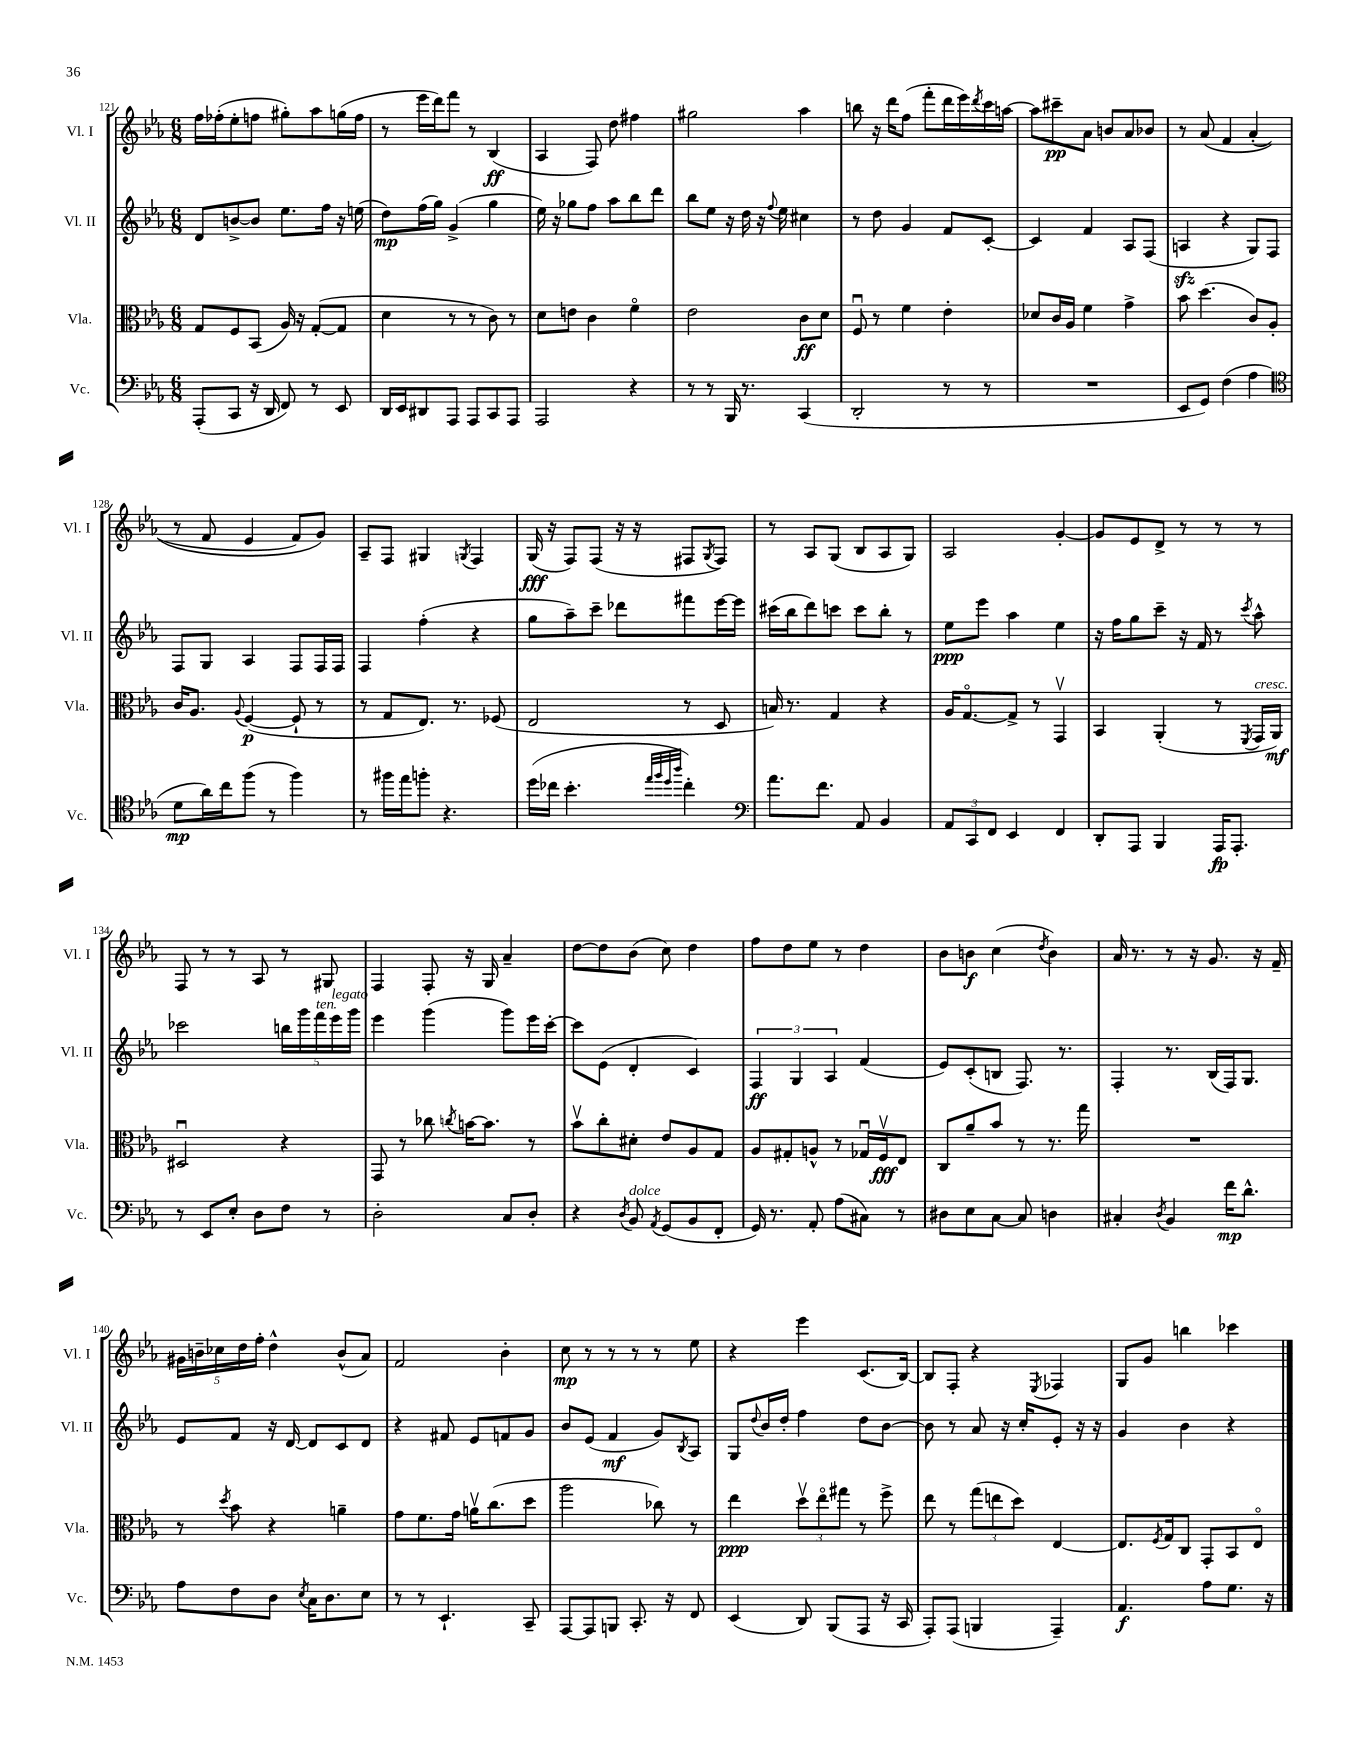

**kern	**kern	**kern	**kern
*staff4	*staff3	*staff2	*staff1
*clefF4	*clefC3	*clefG2	*clefG2
*k[b-e-a-]	*k[b-e-a-]	*k[b-e-a-]	*k[b-e-a-]
*M6/8	*M6/8	*M6/8	*M6/8
(8AAA-'/L	8G/L	8d/L	16ff\LL
.	.	.	(16ff-'\J
8CC/J	8F/	[8b^/	8ee-'\
16r	(8BB-/J	8b/]J	8ff\J
16DD/	.	.	.
8FF/)	16A-/)	8.ee-\L	8gg#'\L)
.	16r	.	.
8r	([8G'/L	.	8aa-\
.	.	16ff\Jk	.
8EE-/	8G/]J	16r	(16gg\L
.	.	(16ee\	16ff\JJ
=	=	=	=
16DD/LL	4d\	8dd\L)	8r
16EE-/J	.	.	.
8DD#/	.	(16ff\L	16eee-\LL
.	.	16gg\JJ)	16ddd\J)
8AAA-/J	8r	(4g^/	8fff\J
8AAA-/L	8r	.	8r
8CC/	8c\)	4gg\	(4B-/
8AAA-/J	8r	.	.
=	=	=	=
2AAA-/	8d\L	16ee-\)	4A-/
.	.	16r	.
.	8e\J	8gg-\L	.
.	4c\	8ff\J	8F/)
.	.	8aa-\L	8dd\
4r	4fo\	8bb-\	4ff#\
.	.	8ddd\J	.
=	=	=	=
8r	2e-\	8bb-\L	2gg#\
8r	.	8ee-\J	.
16BBB-/	.	16r	.
8.r	.	16dd\	.
.	.	16r	.
.	.	8qqff/	.
.	.	16ee-\	.
(4CC/	8c\L	4cc#\	4aa-\
.	8d\J	.	.
=	=	=	=
2DD'/	8Fu/	8r	8bb\
.	8r	8dd\	16r
.	.	.	16ddd\LK
.	4f\	4g/	(8ff\J
.	.	.	8fff'\L
8r	4e-'\	8f/L	16ddd\L
.	.	.	16eee-\)
.	.	.	8qddd/
8r	.	[8c'/J	16ccc\
.	.	.	[16aa\JJ
=	=	=	=
2.r	8d-/L	4c/]	8aa\]L
.	16c/L	.	8ccc#~\
.	16A-/JJ	.	.
.	4f\	4f/	8a-\J
.	.	.	8b/L
.	4g^\	8A-/L	8a-/
.	.	(8F/J	8b-/J
=	=	=	=
8EE-/L	8b-\	4A/	8r
8GG/J)	(4.dd\	.	&(8a-/
(4F\	.	4r	4f/
4A-\	8c/L)	8G/L)	(4a-'/
.	8A-'/J	8F/J	.
=	=	=	=
*clefC4	*	*	*
8d\L	16c/LK	8F/L	8r
.	8.A-/J	.	.
16a-\L)	.	8G/J	8f/
16cc\J	.	.	.
.	8qqA-/	.	.
(8ff\J	([4F/	4A-/	4e-/
8r	.	.	.
4ff\)	8F`/]	8F/L	8f/L)
.	8r	16F/L	8g/J&)
.	.	16F/JJ	.
=	=	=	=
8r	8r	4F/	8A-~/L
16ff#\LL	8G/L	.	8F/J
16ee-\J	.	.	.
8ff'\J	8.E-/J)	(4ff'\	4G#/
4.r	.	.	.
.	8.r	.	.
.	.	.	8qG/
.	.	4r	4F/
.	(8F-/	.	.
=	=	=	=
(16dd\LL	2E-/	8gg\L	(16G/
16cc-\JJ	.	.	16r
4.b-'\	.	8aa-~\)	8F/L)
.	.	8ccc~\J	(8F/J
.	.	8ddd-\L	16r
.	.	.	16r
32qqee-/LLL	.	.	.
32qqff/	.	.	.
32qqdd/	.	.	.
32qqaa-/JJJ	.	.	.
4cc-'\)	8r	8fff#\	8F#/L
.	.	.	8qG/
.	8D/	[16eee-\L	8F#/J)
.	.	16eee-\]JJ	.
=	=	=	=
*clefF4	*	*	*
8.a-\L	16B/)	(16ccc#\LL	8r
.	8.r	16bb-\J	.
.	.	8ddd\)	8A-/L
8.f\J	.	.	.
.	4G/	8ccc\J	(8G/J
8AA-/	.	8ccc\L	8B-/L
4BB-/	4r	8bb-'\J	8A-/
.	.	8r	8G/J)
=	=	=	=
12AA-/L	16A-/LK	8ee-\L	2A-/
.	[8.Go/	.	.
12CC/	.	.	.
.	.	8eee-\J	.
12FF/J	.	.	.
4EE-/	8G^/]J	4aa-\	.
.	8r	.	.
4FF/	4GGv/	4ee-\	[4g'/
=	=	=	=
8DD'/L	4BB-/	16r	8g/]L
.	.	16ff\LK	.
8AAA-/J	.	8gg\	8e-/
4BBB-/	(4AA-'/	8ccc~\J	8d^/J
.	.	16r	8r
.	.	16f/	.
16AAA-/LK	8r	8r	8r
8.AAA-'/J	.	.	.
.	8qFF/	8qccc/	.
.	16GG/LL	8aa-^^\	8r
.	16AA-/JJ)	.	.
=	=	=	=
8r	2D#u/	2ccc-\	8F/
8EE-/L	.	.	8r
8E-'/J	.	.	8r
8D\L	.	.	8A-/
8F\J	4r	20bb\LL	8r
.	.	20ggg\	.
.	.	20fff\	.
8r	.	.	8G#/
.	.	20eee-\	.
.	.	20ggg\JJ	.
=	=	=	=
2D'\	8GG/	4eee-\	4F/
.	8r	.	.
.	8cc-\	(4ggg\	8F'/
.	8qcc/	.	.
.	[16b\LK	.	16r
.	8.b\]J	.	16G/
8C/L	.	8ggg\L)	4a-~/
8D'/J	8r	16eee-\L	.
.	.	[16ccc'\JJ	.
=	=	=	=
4r	8b-v\L	8ccc\]L	[8dd\L
.	8cc'\	(8e-\J	8dd\]
8qD/	.	.	.
8BB-/	8d#'\J	4d'/	(8b-\J
8qAA-/	.	.	.
(8GG/L	8e-/L	.	8cc\)
8BB-/	8A-/	4c/)	4dd\
8FF'/J	8G/J	.	.
=	=	=	=
16GG/)	8A-/L	6F/	8ff\L
8.r	.	.	.
.	8G#'/	.	8dd\
.	.	6G/	.
8AA-'/	8A^^/J	.	8ee-\J
.	.	6A-/	.
(8A-\L	8r	.	8r
8C#\J)	16G-u/LL	(4f/	4dd\
.	16Fv/J	.	.
8r	8E-/J	.	.
=	=	=	=
8D#\L	8C/L	8e-/L)	8b-\L
8E-\	8a-~/	(8c'/	8b\J
[8C\J	8b-/J	8B/J	(4cc\
8C/]	8r	8.F/)	.
.	.	.	8qdd/
4D\	8.r	.	4b\)
.	.	8.r	.
.	16gg\	.	.
=	=	=	=
4C#'/	2.r	4F'/	16a-/
.	.	.	8.r
8qD/	.	.	.
4BB-/	.	8.r	8r
.	.	.	16r
.	.	(16B-/LL	8.g/
16f\LK	.	16F/J)	.
8.d^^\J	.	8.G/J	.
.	.	.	16r
.	.	.	16f~/
=	=	=	=
8A-\L	8r	8e-/L	20g#\LL
.	.	.	20b~\
.	.	.	20cc-\
.	8qdd/	.	.
8F\	8b-\	8f/J	.
.	.	.	20dd\
.	.	.	20ff'\JJ
8D\J	4r	16r	4dd^^\
.	.	[16d/	.
8qE-/	.	.	.
16C\LK	.	8d/]L	.
8.D\	.	.	.
.	4a~\	8c/	(8b^^/L
8E-\J	.	8d/J	8a-/J)
=	=	=	=
8r	8g\L	4r	2f/
8r	8.f\	.	.
4.EE-`/	.	8f#/	.
.	16g\Jk	.	.
.	16av\LK	8e-/L	.
.	(8.cc\	.	.
.	.	8f/	4b-'\
8CC~/	8dd\J	8g/J	.
=	=	=	=
[8AAA-/L	2aa-\	8b-/L	8cc\
8AAA-/]	.	(8e-/J	8r
8BBB/J	.	4f/	8r
8.CC'/	.	.	8r
.	8cc-\)	8g/L)	8r
16r	.	.	.
.	.	8qB-/	.
8FF/	8r	8A-/J	8ee-\
=	=	=	=
(4EE-/	4ee-\	8G/L	4r
.	.	8qqdd/	.
.	.	16b-/L	.
.	.	16dd'/JJ	.
8DD/)	12ddv\L	4ff\	4eee-\
.	12ee-o\	.	.
(8BBB-/L	.	.	.
.	12gg#\J	.	.
8AAA-/J	8r	8dd\L	(8.c/L
16r	8ff^\	[8b-\J	.
16CC/	.	.	[16B-/Jk)
=	=	=	=
8AAA-'/L)	8ee-\	8b-\]	8B-/]L
(8AAA-/J	8r	8r	8F'/J
4BBB/	(12gg\L	8a-/	4r
.	12ee\	.	.
.	.	16r	.
.	12dd\J)	.	.
.	.	16cc'/LK	.
.	.	.	8qE-/
4AAA-~/)	[4E-/	8e-'/J	4F-/
.	.	16r	.
.	.	16r	.
=	=	=	=
4.AA-/	8.E-/]L	4g/	8G/L
.	.	.	8g/J
.	8qF/	.	.
.	16G/k	.	.
.	8C/J	4b-\	4bb\
8A-\L	8GG'/L	.	.
8.G\J	8BB-/	4r	4ccc-\
.	8E-o/J	.	.
16r	.	.	.
==	==	==	==
*-	*-	*-	*-
